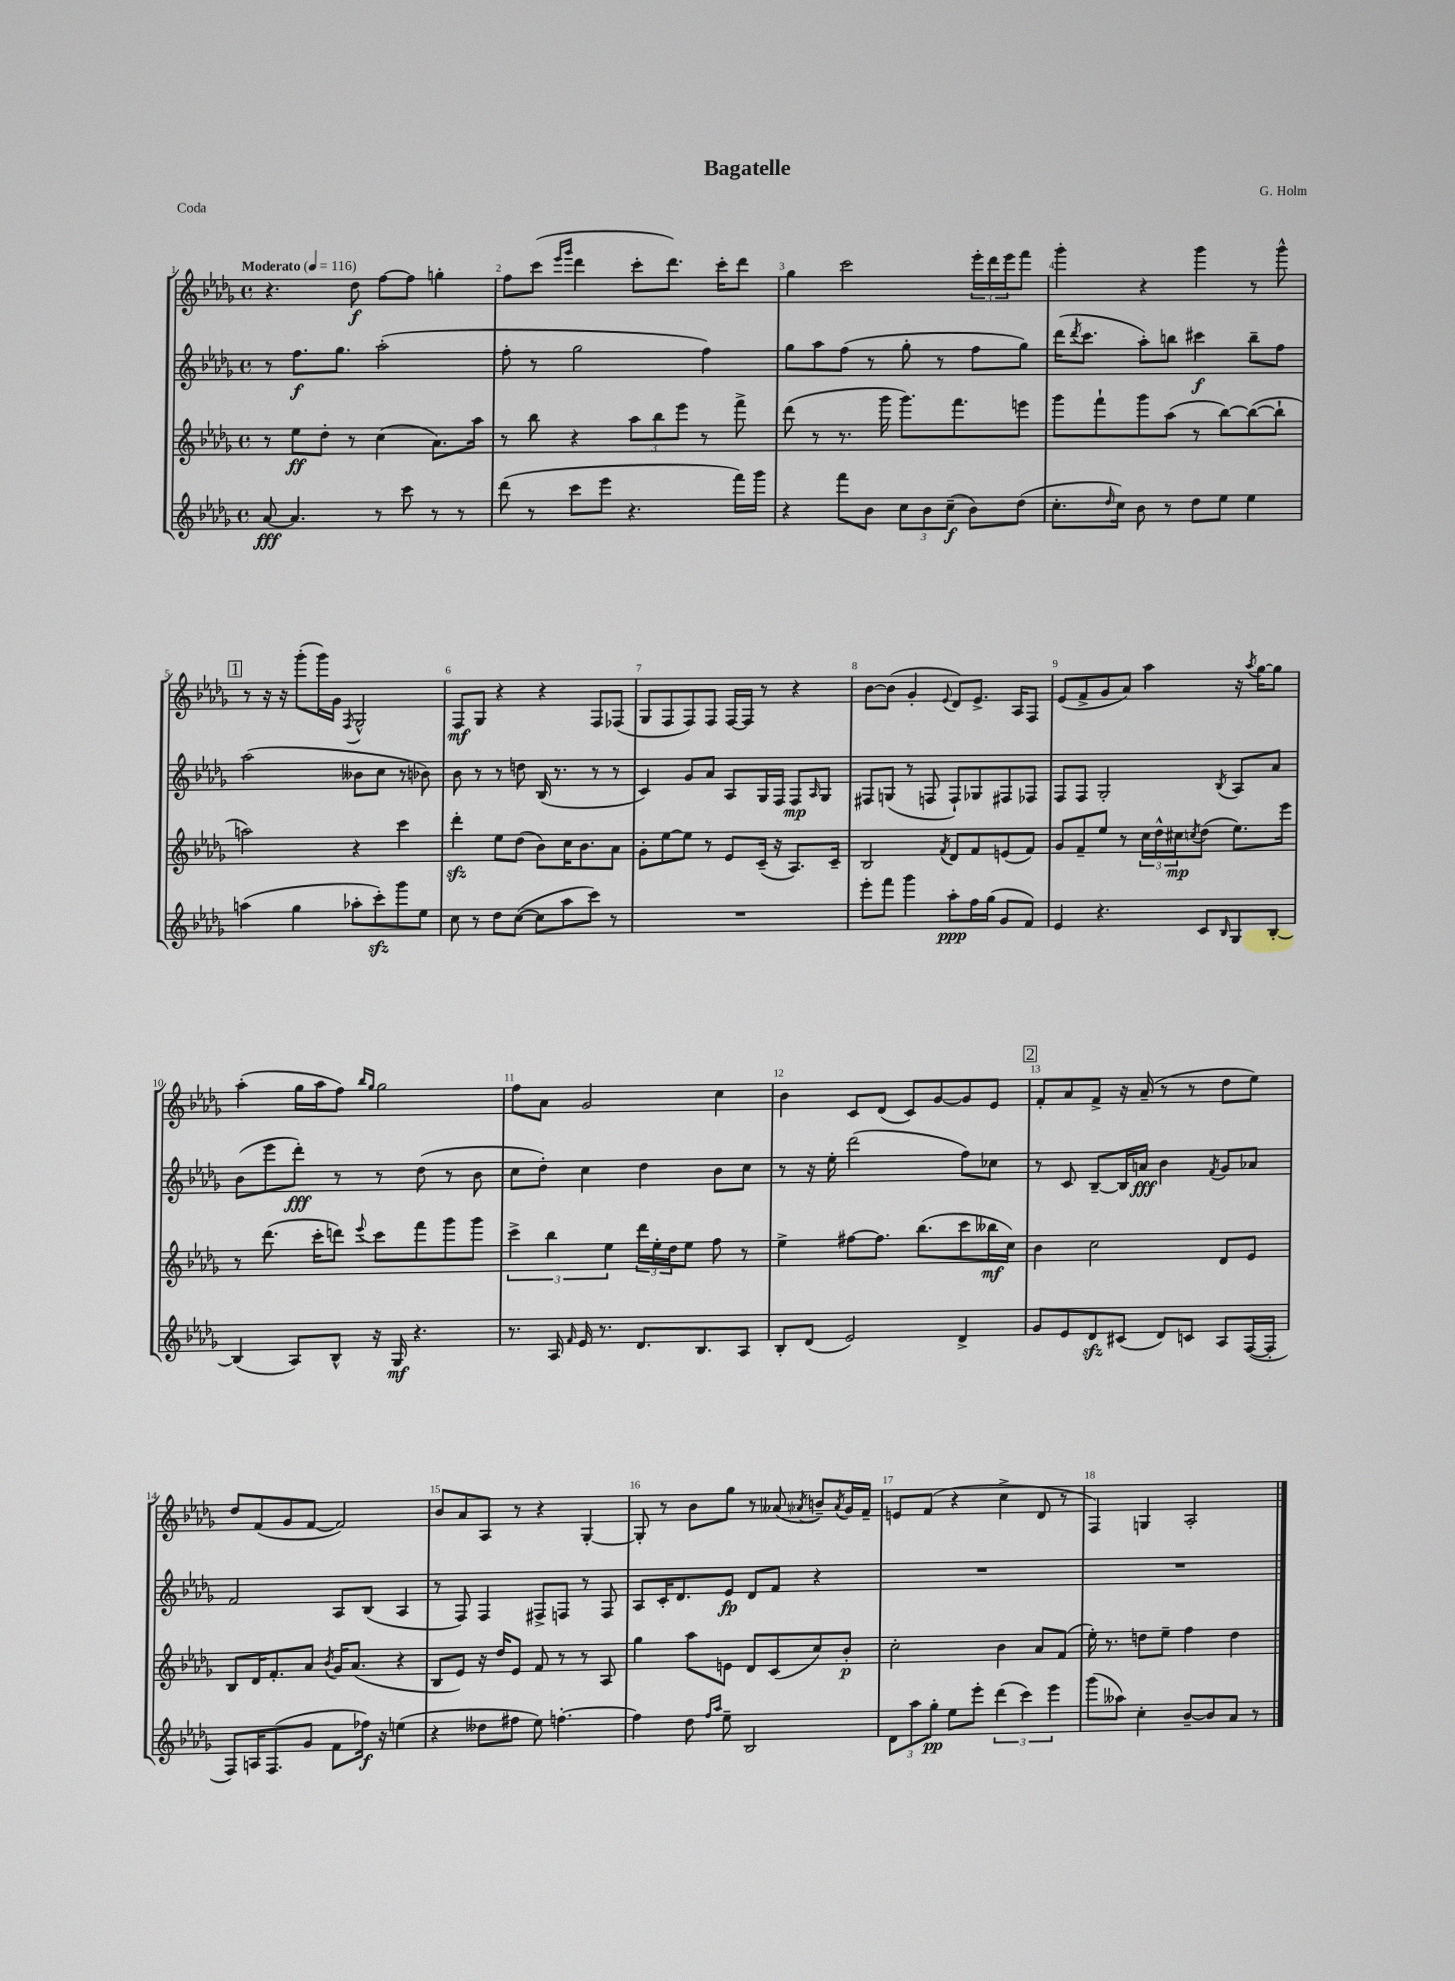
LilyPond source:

\header { title = "Bagatelle" composer = "G. Holm" piece = "Coda" }
<<
\new StaffGroup <<
\new Staff = "s0" {
    \clef treble \key des \major \defaultTimeSignature \time 4/4 \tempo "Moderato" 4 = 116
    r4. des''8\f f''8~ f''8 g''4-. |
    f''8 c'''8( \grace { ees'''16 ges'''16 } des'''4 c'''8-. des'''8.) c'''16-. des'''8 |
    ges''4 c'''2 \tuplet 3/2 { ees'''16-. des'''16 ees'''16 } f'''8 |
    ges'''4-. r4 ges'''4 r8 ges'''8-^ |
    \mark \markup { \box "1" } r8 r16 r16 ges'''8-.( ges'''16) ges'16 \acciaccatura { f8 } ges2-^ |
    f8\mf ges8 r4 r4 f8 fes8( |
    ges8 f8 f8) f8 f16~ f16 r8 r4 |
    bes'8~ bes'8( ges'4-. \appoggiatura { ees'8 } des'8) ees'8.-> aes16 f8 |
    ees'8( f'8-> ges'8 aes'8) aes''4 r16 \acciaccatura { aes''8 } ges''16~ ges''8 |
    aes''4-.( ges''16 aes''16 f''8) \grace { bes''16 ges''16 } ges''2 |
    f''8 aes'8 ges'2 c''4 |
    bes'4 c'8 des'8( c'8) ges'8~ ges'8 ees'8 |
    \mark \markup { \box "2" } f'8-. aes'8 f'8-> r16 aes'16--( r8 r8 des''8 ees''8) |
    des''8 f'8( ges'8 f'8~ f'2) |
    bes'8 aes'8 aes8 r8 r4 ges4~-. |
    ges8-. r8 bes'8 ges''8 r8 aeses'8( \acciaccatura { aes'8 } b'8--) \acciaccatura { aes'8 } ges'16 f'16-- |
    e'8 f'8( r4 c''4-> des'8 r8 |
    f4) g4 aes2-. \bar "|." |
}
\new Staff = "s1" {
    \clef treble \key des \major \defaultTimeSignature \time 4/4
    r8 f''8.\f ges''8. aes''2-.( |
    f''8-. r8 ges''2 f''4) |
    ges''8 aes''8 f''8( r8 ges''8-. r8 f''8 ges''8) |
    des'''16( \acciaccatura { des'''8 } c'''8. aes''8-.) b''8 cis'''4\f b''8-- f''8 |
    \mark \markup { \box "1" } aes''2( beses'8 c''8 r8 bes'8) |
    bes'8 r8 r8 d''8 bes16( r8. r8 r8 |
    c'4) ges'8 aes'8 aes8 ges16 f16 f8\mp \grace { aes16 } ges8 |
    fis8 g8( r8 f8 f8-!) ges8 fis8 fes8 |
    f8 f8 ges2-. \acciaccatura { bes8 } aes8 aes'8 |
    bes'8( ees'''8 des'''8-.\fff) r8 r8 des''8( r8 bes'8 |
    c''8 des''8-.) c''4 des''4 bes'8 c''8 |
    r8 r16 ees''16-. des'''2( f''8) ces''8 |
    \mark \markup { \box "2" } r8 c'8 bes8~-- bes16 a'16\fff bes'4 \acciaccatura { f'8 } ges'8 aes'8 |
    f'2 aes8 bes8( aes4 |
    r8 f8) f4 fis8-> f8 r8 f8 |
    aes8 c'16-. des'8. ees'8\fp des'8 f'8 r4 |
    R1 |
    R1 \bar "|." |
}
\new Staff = "s2" {
    \clef treble \key des \major \defaultTimeSignature \time 4/4
    r8 ees''8\ff des''8-. r8 c''4( aes'8.) aes''16 |
    r8 bes''8 r4 \tuplet 3/2 { aes''8 bes''8 ees'''8 } r8 f'''8-> |
    des'''8( r8 r8. ges'''16 ges'''8.) f'''8. e'''8 |
    ges'''8 f'''8-! ges'''8 aes''8( r8 bes''8~) bes''8~( bes''8-! |
    \mark \markup { \box "1" } a''2) r4 c'''4 |
    des'''4-.\sfz ees''8 des''8( bes'8) c''16 bes'8. aes'8 |
    ges'8-. ees''8~ ees''8 r8 ees'8 c'16--( r16 aes8.) c'16-- |
    bes2 \acciaccatura { f'8 } des'8 f'8 e'8( f'8) |
    ges'8 f'8-- ees''8 r8 \tuplet 3/2 { c''16 des''16-^ cis''16\mp } \acciaccatura { c''8 } des''8( ees''8.) ees'''16 |
    r8 des'''8.( c'''16-. d'''8) \appoggiatura { ees'''8 } c'''8 f'''8 ges'''8 ges'''8 |
    \tuplet 3/2 { c'''4-> bes''4 ees''4 } \tuplet 3/2 { des'''16 ees''16-. des''16 } ees''8 f''8 r8 |
    ees''4-> fis''8~ fis''8. bes''8.( c'''8 beses''16\mf c''16) |
    \mark \markup { \box "2" } bes'4 c''2 des'8 ees'8 |
    bes8 des'16 f'8.-. aes'8 \acciaccatura { bes'8 } ges'16 aes'8.( r4 |
    bes8 ees'8) r16 des''16 ees'8 f'8 r8 r8 aes8 |
    ges''4 aes''8 e'8 des'8 c'8( c''8) bes'8-.\p |
    c''2-. bes'4 aes'8 f'8( |
    ees''16-.) r8. d''8 ees''8-- f''4 d''4 \bar "|." |
}
\new Staff = "s3" {
    \clef treble \key des \major \defaultTimeSignature \time 4/4
    aes'8~\fff aes'4. r8 c'''8 r8 r8 |
    des'''8( r8 c'''8 ees'''8 r4. f'''16) ges'''16 |
    r4 f'''8 bes'8 \tuplet 3/2 { c''8 bes'8 c''8--\f( } bes'8) des''8( |
    c''8.-. \grace { des''16 } c''16) bes'8 r8 des''8 ees''8 ees''4 |
    \mark \markup { \box "1" } a''4( ges''4 aes''8-. c'''8-.\sfz) ges'''8 ees''8 |
    c''8 r8 des''8 c''8~( c''8 aes''8 c'''8) r8 |
    R1 |
    ees'''8-. f'''8 ges'''4 aes''8-.\ppp f''16 ges''16( ges'8 f'8) |
    ees'4 r4. c'8 \grace { bes16 } ges8 bes8~-. |
    bes4( aes8) bes8-^ r16 ges16\mf r4. |
    r8. aes16 \grace { f'16 } ees'16 r8. des'8. bes8. aes8 |
    bes8-. des'8( ees'2) des'4-> |
    \mark \markup { \box "2" } ges'8 ees'8 des'8\sfz cis'8( des'8) c'8 aes8 f16~( f16-. |
    f8) a16 f8.( ges'8 f'8 fes''16\f) r16 e''4( |
    r4 deses''8 fis''8 ees''8) f''4.~-. |
    f''4 des''8 \grace { f''16 aes''16 } ees''8-- bes2 |
    \tuplet 3/2 { des'8 aes''8 ges''8-.\pp } ees''8 ees'''8-. \tuplet 3/2 { des'''4( c'''4) ees'''4 } |
    ges'''8( aeses''8) c''4-. bes'8~-- bes'8 aes'8 r8 \bar "|." |
}
>>
>>
\layout { \context { \Score \override BarNumber.break-visibility = ##(#f #t #t) barNumberVisibility = #all-bar-numbers-visible } }
